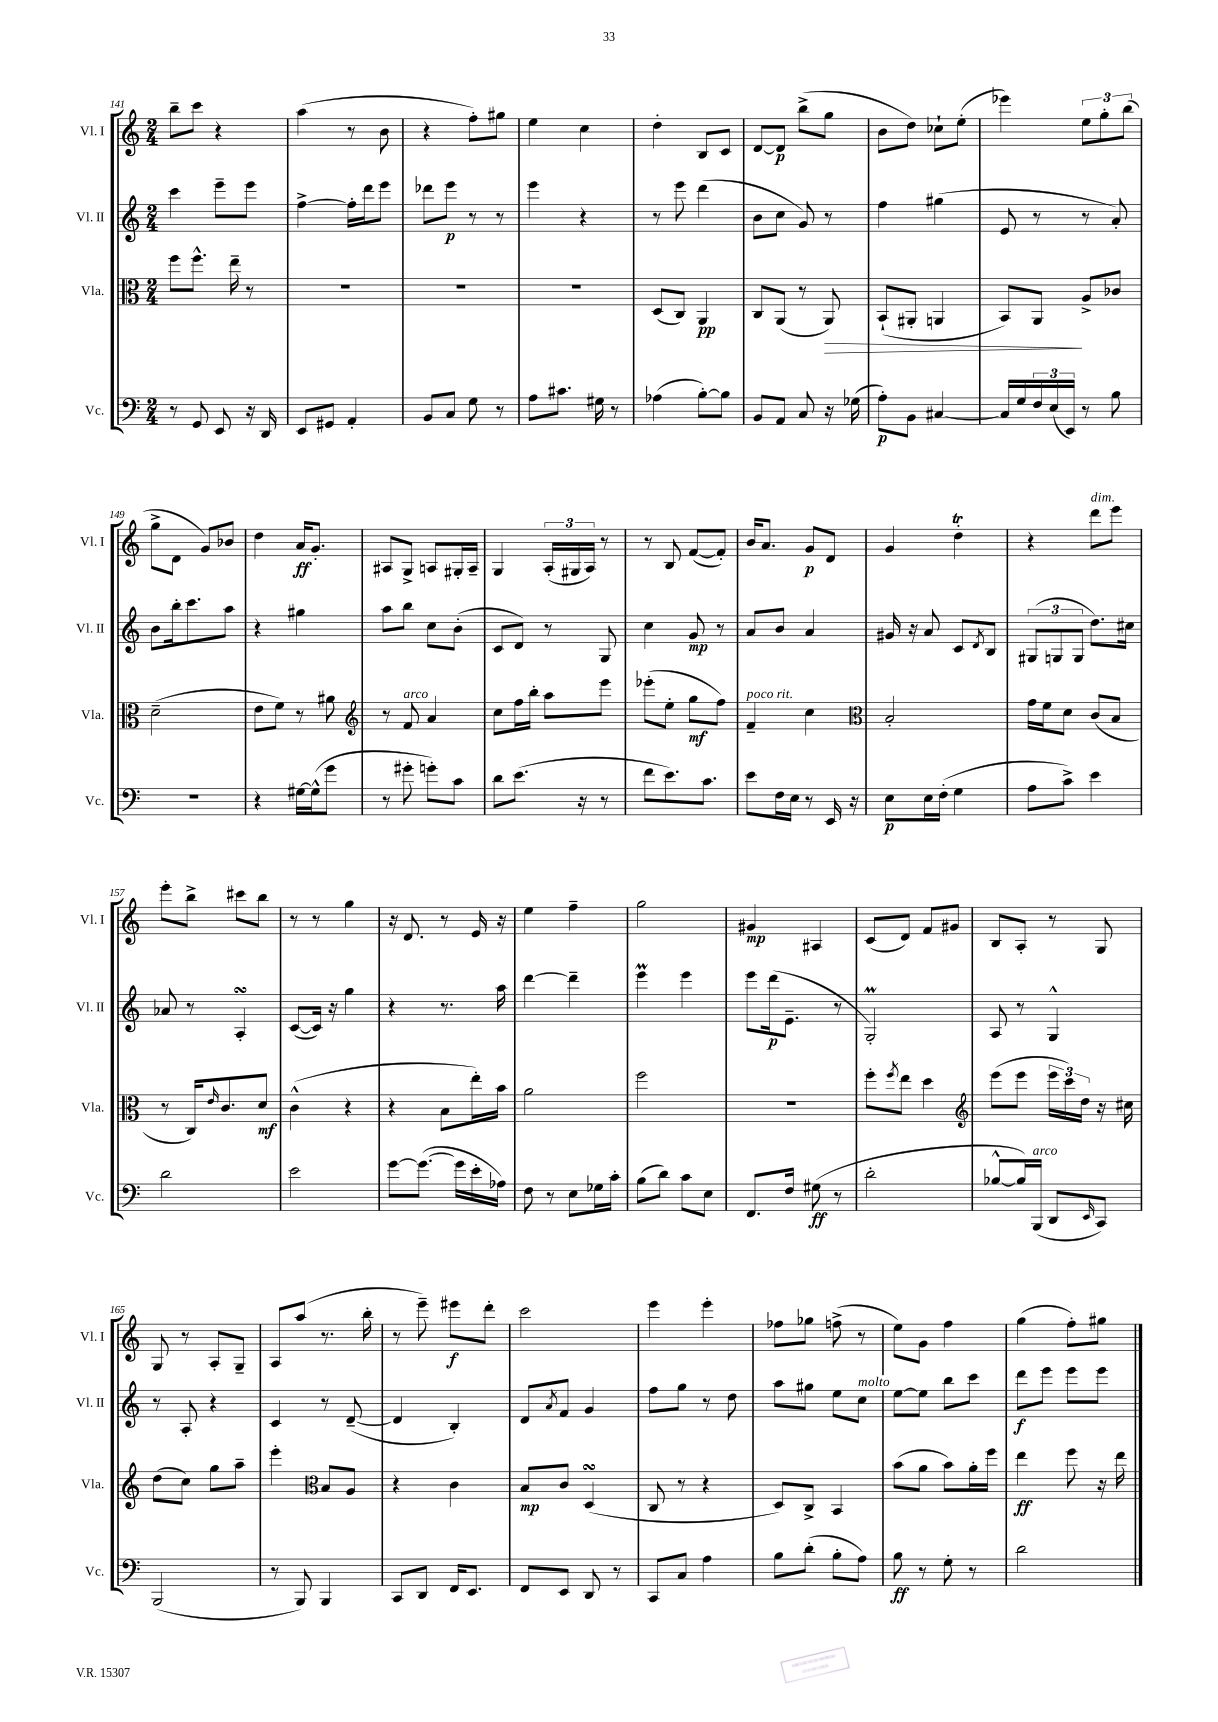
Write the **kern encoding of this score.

**kern	**dynam	**kern	**dynam	**kern	**dynam	**kern	**dynam
*part4	*part4	*part3	*part3	*part2	*part2	*part1	*part1
*staff4	*staff4	*staff3	*staff3	*staff2	*staff2	*staff1	*staff1
*I"Vc.	*	*I"Vla.	*	*I"Vl. II	*	*I"Vl. I	*
*I'Vc.	*	*I'Vla.	*	*I'Vl. II	*	*I'Vl. I	*
*clefF4	*	*clefC3	*	*clefG2	*	*clefG2	*
*k[]	*	*k[]	*	*k[]	*	*k[]	*
*M2/4	*	*M2/4	*	*M2/4	*	*M2/4	*
=141	=141	=141	=141	=141	=141	=141	=141
8r	.	8ff\L	.	4ccc\	.	8bb~\L	.
8GG/	.	8.ff^^\J	.	.	.	8ccc\J	.
8EE/	.	.	.	8eee~\L	.	4r	.
.	.	16ee~\	.	.	.	.	.
16r	.	8r	.	8eee\J	.	.	.
16DD/	.	.	.	.	.	.	.
=142	=142	=142	=142	=142	=142	=142	=142
8EE/L	.	2r	.	[4ff^\	.	(4aa\	.
8GG#X/J	.	.	.	.	.	.	.
4AA'/	.	.	.	16ff'\LL]	.	8r	.
.	.	.	.	16ddd\J	.	.	.
.	.	.	.	8eee\J	.	8b\	.
=143	=143	=143	=143	=143	=143	=143	=143
8BB/L	.	2r	.	8ddd-X\L	.	4r	.
8C/J	.	.	.	8eee\J	p	.	.
8G\	.	.	.	8r	.	8ff'\L)	.
8r	.	.	.	8r	.	8gg#X\J	.
=144	=144	=144	=144	=144	=144	=144	=144
8A\L	.	2r	.	4eee\	.	4ee\	.
8.c#X\J	.	.	.	.	.	.	.
.	.	.	.	4r	.	4cc\	.
16G#X\	.	.	.	.	.	.	.
8r	.	.	.	.	.	.	.
=145	=145	=145	=145	=145	=145	=145	=145
(4A-X\	.	(8D/L	.	8r	.	4dd'\	.
.	.	8C/J)	.	8eee\	.	.	.
[8B'\L)	.	4AA/	pp	(4ddd\	.	8B/L	.
8B\J]	.	.	.	.	.	8c/J	.
=146	=146	=146	=146	=146	=146	=146	=146
8BB/L	.	8C/L	.	8b\L	.	[8d/L	.
8AA/J	.	(8AA/J	.	8cc\J	.	8d/J]	p
8C/	.	8r	.	8g/)	.	(8bb^\L	.
!	!	!	!LO:HP:b	!	!	!	!
16r	.	8AA/)	>	8r	.	8gg\J	.
(16G-X\	.	.	.	.	.	.	.
=147	=147	=147	=147	=147	=147	=147	=147
8A'\L)	p	(8BB`/L	.	4ff\	.	8b\L	.
8BB\J	.	8AA#X'/J	.	.	.	8dd\J)	.
[4C#X/	.	4AAn/	.	(4gg#X\	.	8cc-X`\L	.
.	.	.	.	.	.	(8ee'\J	.
=148	=148	=148	=148	=148	=148	=148	=148
16C#/LL]	.	8BB/L)	.	8e/	.	4eee-X\)	.
16G/	.	.	.	.	.	.	.
24F/	.	8AA/J	.	8r	.	.	.
(24E/	.	.	.	.	.	.	.
24EE/JJ)	.	.	.	.	.	.	.
8r	.	8A^/L	]	8r	.	12ee\L	.
.	.	.	.	.	.	12gg'\	.
8B\	.	8c-X/J	.	8a'/)	.	.	.
.	.	.	.	.	.	(12bb\J	.
!!LO:LB:g=z
=149	=149	=149	=149	=149	=149	=149	=149
2r	.	(2d~\	.	8b\L	.	8gg^\L	.
.	.	.	.	16bb'\k	.	8d\J	.
.	.	.	.	8.ccc\	.	.	.
.	.	.	.	.	.	8g/L)	.
.	.	.	.	8aa\J	.	8b-X/J	.
=150	=150	=150	=150	=150	=150	=150	=150
4r	.	8e\L	.	4r	.	4dd\	.
.	.	8f\J)	.	.	.	.	.
[16G#X\LL	.	8r	.	4gg#X\	.	16a/KL	ff
(16G#^^\J]	.	.	.	.	.	8.g'/J	.
8g\J	.	8a#X\	.	.	.	.	.
=151	=151	=151	=151	=151	=151	=151	=151
*	*	*clefG2	*	*	*	*	*
8r	.	8r	.	8aa\L	.	8A#X/L	.
!	!	!LO:TX:a:i:t=arco	!	!	!	!	!
8g#X'\	.	8f/	.	8bb\J	.	8G^/J	.
8gn'\L)	.	4a/	.	8cc\L	.	8An/L	.
8c\J	.	.	.	(8b'\J	.	16G#X'/L	.
.	.	.	.	.	.	16A~/JJ	.
=152	=152	=152	=152	=152	=152	=152	=152
8d\L	.	8cc\L	.	8c/L	.	4G/	.
(8.e\J	.	16ff\L	.	8d/J)	.	.	.
.	.	16bb'\JJ	.	.	.	.	.
.	.	8aa\L	.	8r	.	(24A'/LL	.
.	.	.	.	.	.	24G#X/	.
16r	.	.	.	.	.	.	.
.	.	.	.	.	.	24A/JJ)	.
8r	.	8eee\J	.	8G/	.	8r	.
=153	=153	=153	=153	=153	=153	=153	=153
8f\L	.	(8eee-X'\L	.	4cc\	.	8r	.
8.e\)	.	8ee'\J	.	.	.	8B/	.
.	.	8gg\L	mf	8g/	mp	([8f/L	.
8.c\J	.	.	.	.	.	.	.
.	.	8ff\J)	.	8r	.	8f'/J])	.
=154	=154	=154	=154	=154	=154	=154	=154
!	!	!LO:TX:a:i:t=poco rit.	!	!	!	!	!
8e\L	.	4f~/	.	8a/L	.	16b/KL	.
.	.	.	.	.	.	8.a/J	.
16F\L	.	.	.	8b/J	.	.	.
16E\JJ	.	.	.	.	.	.	.
8r	.	4cc\	.	4a/	.	8g/L	p
16EE/	.	.	.	.	.	8d/J	.
16r	.	.	.	.	.	.	.
=155	=155	=155	=155	=155	=155	=155	=155
*	*	*clefC3	*	*	*	*	*
8E\L	p	2B'/	.	16g#X/	.	4g/	.
.	.	.	.	16r	.	.	.
16E\L	.	.	.	8a/	.	.	.
(16F'\JJ	.	.	.	.	.	.	.
4G\	.	.	.	8c/L	.	4ddT'\	.
.	.	.	.	8qd/	.	.	.
.	.	.	.	8B/J	.	.	.
=156	=156	=156	=156	=156	=156	=156	=156
8A\L	.	16g\LL	.	(12G#X/L	.	4r	.
.	.	16f\J	.	.	.	.	.
.	.	.	.	12Gn/	.	.	.
8c^\J)	.	8d\J	.	.	.	.	.
.	.	.	.	12G/J	.	.	.
!	!	!	!	!	!	!LO:TX:a:i:t=dim.	!
4e\	.	(8c/L	.	8.dd\L)	.	8ddd\L	.
.	.	8B/J	.	.	.	8eee\J	.
.	.	.	.	16cc#X\Jk	.	.	.
!!LO:LB:g=z
=157	=157	=157	=157	=157	=157	=157	=157
2d\	.	8r	.	8a-X/	.	8eee'\L	.
.	.	16C/KL)	.	8r	.	8bb^\J	.
.	.	16qqe/	.	.	.	.	.
.	.	8.c/	.	.	.	.	.
.	.	.	.	4AsSSS'/	.	8ccc#X\L	.
.	.	8d/J	mf	.	.	8bb\J	.
=158	=158	=158	=158	=158	=158	=158	=158
2e\	.	(4c^^\	.	([8c/L	.	8r	.
.	.	.	.	16c/Jk])	.	8r	.
.	.	.	.	16r	.	.	.
.	.	4r	.	4gg\	.	4gg\	.
=159	=159	=159	=159	=159	=159	=159	=159
[8g\L	.	4r	.	4r	.	16r	.
.	.	.	.	.	.	8.d/	.
(8.g\J_	.	.	.	.	.	.	.
.	.	8B\L	.	8.r	.	8r	.
16g\LL]	.	.	.	.	.	.	.
16e'\	.	16ee'\L)	.	.	.	16e/	.
16A-X\JJ)	.	16b\JJ	.	16aa\	.	16r	.
=160	=160	=160	=160	=160	=160	=160	=160
8F\	.	2a\	.	[4ddd\	.	4ee\	.
8r	.	.	.	.	.	.	.
8E\L	.	.	.	4ddd~\]	.	4ff~\	.
16G-X\L	.	.	.	.	.	.	.
16c'\JJ	.	.	.	.	.	.	.
=161	=161	=161	=161	=161	=161	=161	=161
(8B\L	.	2ff\	.	4eeem\	.	2gg\	.
8d\J)	.	.	.	.	.	.	.
8c\L	.	.	.	4eee\	.	.	.
8E\J	.	.	.	.	.	.	.
=162	=162	=162	=162	=162	=162	=162	=162
8.FF/L	.	2r	.	8eee\L	.	4g#X/	mp
.	.	.	.	(16ddd\k	p	.	.
16F/Jk	.	.	.	8.e~\J	.	.	.
(8G#X\	ff	.	.	.	.	4A#X/	.
8r	.	.	.	8r	.	.	.
=163	=163	=163	=163	=163	=163	=163	=163
2d'\	.	8ff'\L	.	2GM'/)	.	(8c/L	.
.	.	8qff/	.	.	.	.	.
.	.	8ee\J	.	.	.	8d/J)	.
.	.	4dd\	.	.	.	8f/L	.
.	.	.	.	.	.	8g#X/J	.
=164	=164	=164	=164	=164	=164	=164	=164
*	*	*clefG2	*	*	*	*	*
[8B-X^^/L	.	(8eee\L	.	8A/	.	8B/L	.
16B-/L])	.	8eee\J	.	8r	.	8A'/J	.
!LO:TX:a:i:t=arco	!	!	!	!	!	!	!
(16BBB/JJ	.	.	.	.	.	.	.
8DD/L	.	24eee\LL	.	4G^^/	.	8r	.
.	.	24ccc\)	.	.	.	.	.
.	.	24dd\JJ	.	.	.	.	.
16qqEE/	.	.	.	.	.	.	.
8CC/J)	.	16r	.	.	.	8G/	.
.	.	16cc#X\	.	.	.	.	.
!!LO:LB:g=z
=165	=165	=165	=165	=165	=165	=165	=165
(2BBB/	.	(8dd\L	.	8r	.	8G/	.
.	.	8cc\J)	.	8A'/	.	8r	.
.	.	8gg\L	.	4r	.	8A'/L	.
.	.	8aa~\J	.	.	.	8G~/J	.
=166	=166	=166	=166	=166	=166	=166	=166
8r	.	4eee'\	.	4c/	.	8A/L	.
8BBB/)	.	.	.	.	.	(8aa/J	.
*	*	*clefC3	*	*	*	*	*
4BBB/	.	8B/L	.	8r	.	8.r	.
.	.	8A/J	.	([8d~/	.	.	.
.	.	.	.	.	.	16bb'\	.
=167	=167	=167	=167	=167	=167	=167	=167
8CC/L	.	4r	.	4d/]	.	8r	.
8DD/J	.	.	.	.	.	8eee~\)	.
16FF/KL	.	4c\	.	4B'/)	.	8eee#X\L	f
8.EE/J	.	.	.	.	.	.	.
.	.	.	.	.	.	8ddd'\J	.
=168	=168	=168	=168	=168	=168	=168	=168
8FF/L	.	8B/L	mp	8d/L	.	2ccc\	.
.	.	.	.	8qa/	.	.	.
8EE/J	.	8c/J	.	8f/J	.	.	.
8DD/	.	(4DsSSS/	.	4g/	.	.	.
8r	.	.	.	.	.	.	.
=169	=169	=169	=169	=169	=169	=169	=169
8CC/L	.	8C/	.	8ff\L	.	4eee\	.
8C/J	.	8r	.	8gg\J	.	.	.
4A\	.	4r	.	8r	.	4eee'\	.
.	.	.	.	8dd\	.	.	.
=170	=170	=170	=170	=170	=170	=170	=170
8B\L	.	8D/L)	.	8aa\L	.	8ff-X\L	.
(8d'\J	.	8C^/J	.	8gg#X\J	.	8gg-X\J	.
8B'\L	.	4BB/	.	8ee\L	.	(8ffn^\	.
!	!	!	!	!LO:TX:a:i:t=molto	!	!	!
8A\J)	.	.	.	8cc\J	.	8r	.
=171	=171	=171	=171	=171	=171	=171	=171
8B\	ff	(8b\L	.	[8ee\L	.	8ee\L)	.
8r	.	8a\J	.	8ee\J]	.	8g\J	.
8G'\	.	8b\L)	.	8bb\L	.	4ff\	.
8r	.	16a'\L	.	8ccc\J	.	.	.
.	.	16ff\JJ	.	.	.	.	.
=172	=172	=172	=172	=172	=172	=172	=172
2d\	.	4ee\	ff	8ddd\L	f	(4gg\	.
.	.	.	.	8eee\J	.	.	.
.	.	8ff\	.	8eee\L	.	8ff'\L)	.
.	.	16r	.	8eee\J	.	8gg#X\J	.
.	.	16ee\	.	.	.	.	.
==	==	==	==	==	==	==	==
*-	*-	*-	*-	*-	*-	*-	*-
